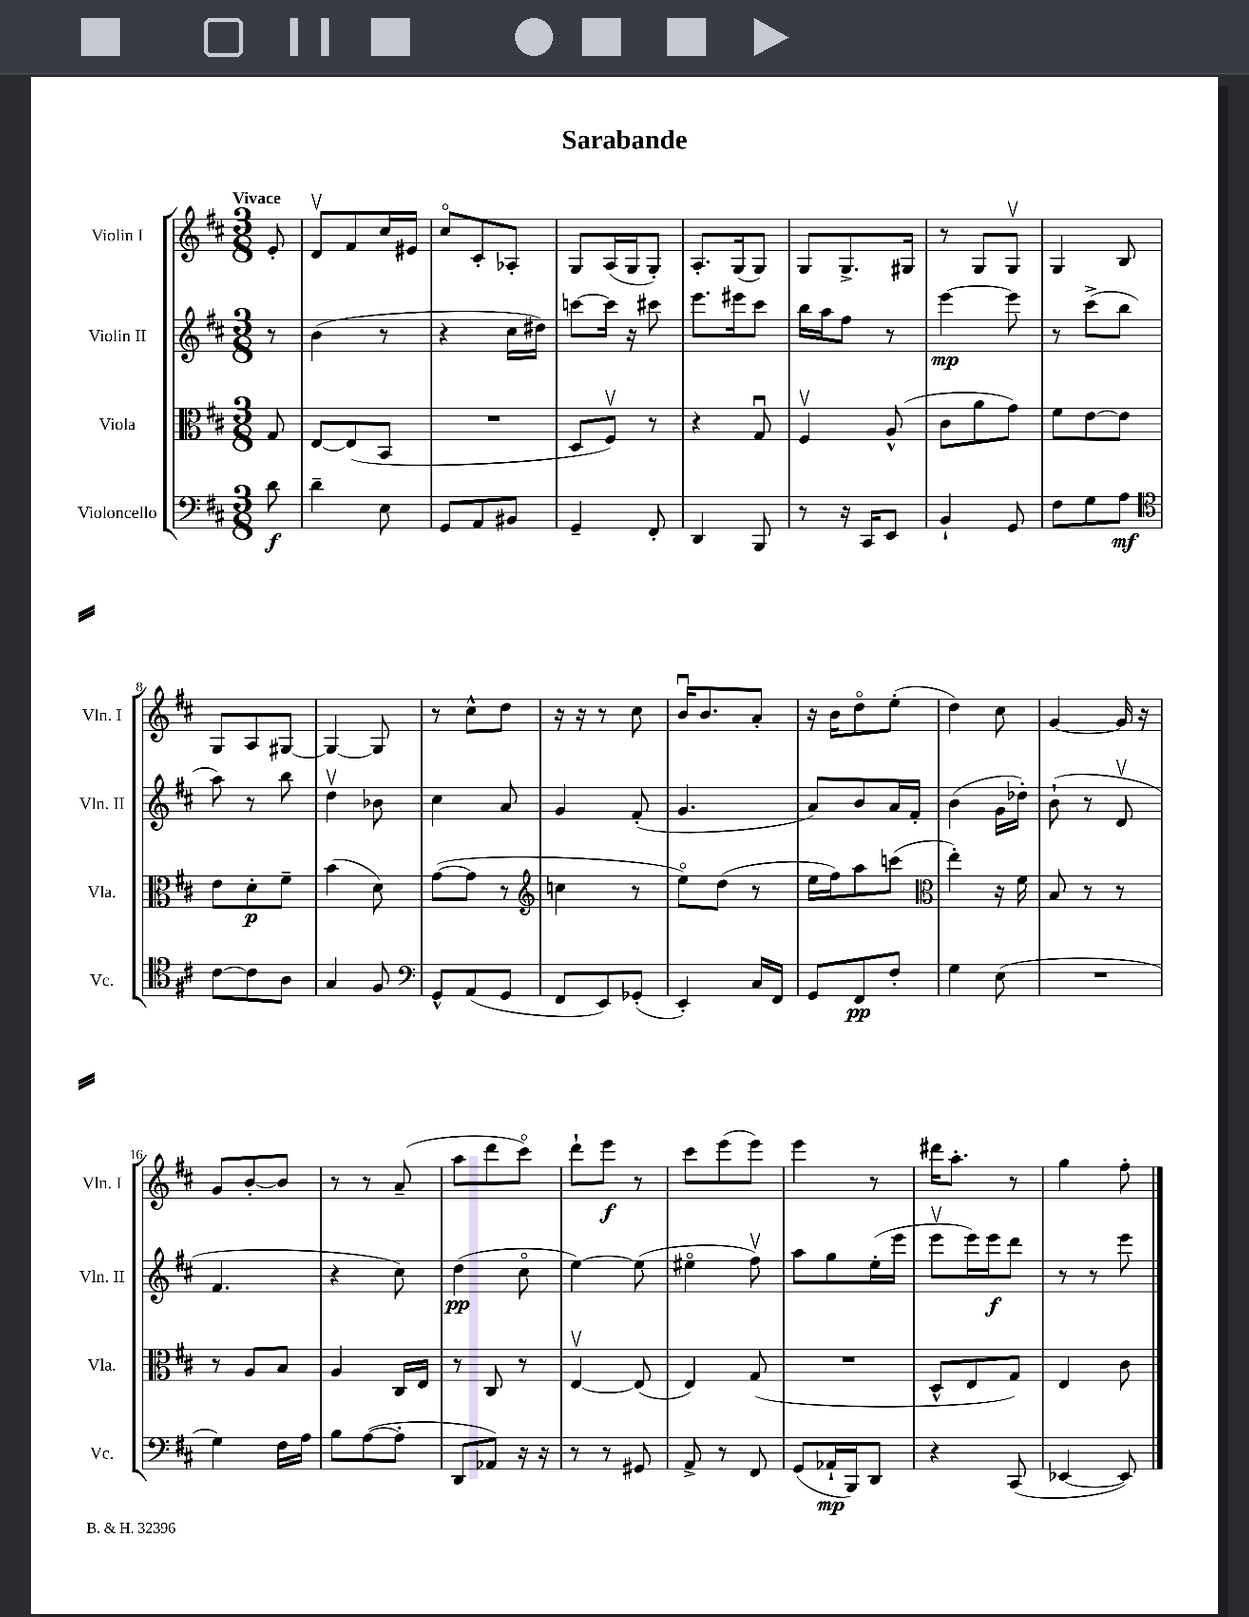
\header { title = "Sarabande" }
<<
\new StaffGroup <<
\new Staff = "s0" \with { instrumentName = "Violin I" shortInstrumentName = "Vln. I" } {
    \clef treble \key d \major \numericTimeSignature \time 3/8 \partial 8 \tempo "Vivace"
    e'8-. |
    d'8\upbow fis'8 cis''16 eis'16 |
    cis''8\flageolet cis'8-. aes8-. |
    g8 a16( g16 g8-.) |
    a8.-. g16( g8) |
    g8 g8.-> gis16 |
    r8 g8 g8\upbow |
    g4 b8 |
    g8 a8 gis8~ |
    gis4~ gis8 |
    r8 cis''8-^ d''8 |
    r16 r16 r8 cis''8 |
    b'16\downbow b'8. a'8-. |
    r16 b'16 d''8\flageolet e''8-.( |
    d''4) cis''8 |
    g'4~ g'16 r16 |
    g'8 b'8~-. b'8 |
    r8 r8 a'8--( |
    a''8 d'''8 cis'''8\flageolet) |
    d'''8-! e'''8\f r8 |
    cis'''8 e'''8( e'''8) |
    e'''4 r8 |
    dis'''16 a''8.-. r8 |
    g''4 fis''8-. \bar "|." |
}
\new Staff = "s1" \with { instrumentName = "Violin II" shortInstrumentName = "Vln. II" } {
    \clef treble \key d \major \numericTimeSignature \time 3/8 \partial 8
    r8 |
    b'4( r8 |
    r4 cis''16 dis''16) |
    c'''8~ c'''16 r16 cis'''8 |
    e'''8. eis'''16 cis'''8 |
    b''16 a''16 fis''8 r8 |
    e'''4~\mp e'''8 |
    r8 cis'''8->( b''8 |
    a''8) r8 b''8 |
    d''4\upbow bes'8 |
    cis''4 a'8 |
    g'4 fis'8-.( |
    g'4. |
    a'8) b'8 a'16 fis'16-. |
    b'4( g'16 des''16-.) |
    b'8-!( r8 d'8\upbow |
    fis'4. |
    r4 cis''8) |
    d''4\pp( cis''8\flageolet |
    e''4~) e''8( |
    eis''4\flageolet fis''8\upbow) |
    a''8 g''8 e''16-.( e'''16 |
    e'''8\upbow e'''16) e'''16\f d'''8 |
    r8 r8 e'''8 \bar "|." |
}
\new Staff = "s2" \with { instrumentName = "Viola" shortInstrumentName = "Vla." } {
    \clef alto \key d \major \numericTimeSignature \time 3/8 \partial 8
    g8 |
    e8~ e8( b,8 |
    R4. |
    d8 fis8\upbow) r8 |
    r4 g8\downbow |
    fis4\upbow a8-^( |
    cis'8 a'8 g'8) |
    fis'8 e'8~ e'8 |
    e'8 d'8-.\p fis'8-- |
    b'4( d'8) |
    g'8~( g'8 r8 |
    \clef treble c''4 r8 |
    e''8\flageolet) d''8( r8 |
    e''16 fis''16) a''8 c'''8( |
    \clef alto e''4-.) r16 fis'16 |
    b8 r8 r8 |
    r8 a8 b8 |
    a4 cis16 e16 |
    r8 cis8 r8 |
    e4~\upbow e8( |
    e4) g8( |
    R4. |
    d8-^ e8 g8) |
    e4 cis'8 \bar "|." |
}
\new Staff = "s3" \with { instrumentName = "Violoncello" shortInstrumentName = "Vc." } {
    \clef bass \key d \major \numericTimeSignature \time 3/8 \partial 8
    d'8\f |
    d'4-- e8 |
    g,8 a,8 bis,8 |
    g,4-- fis,8-. |
    d,4 b,,8 |
    r8 r16 cis,16 e,8 |
    b,4-! g,8 |
    fis8 g8 a8\mf |
    \clef tenor cis'8~ cis'8 a8 |
    g4 fis8 |
    \clef bass g,8-^ a,8( g,8 |
    fis,8 e,8) ges,8-.( |
    e,4-.) cis16 fis,16 |
    g,8 fis,8\pp fis8-. |
    g4 e8( |
    R4. |
    g4) fis16 a16 |
    b8 a8~( a8-. |
    d,8 aes,8) r16 r16 |
    r8 r8 gis,8 |
    a,8-> r8 fis,8 |
    g,8( aes,16-!\mp b,,16) d,8 |
    r4 cis,8( |
    ees,4~ ees,8) \bar "|." |
}
>>
>>
